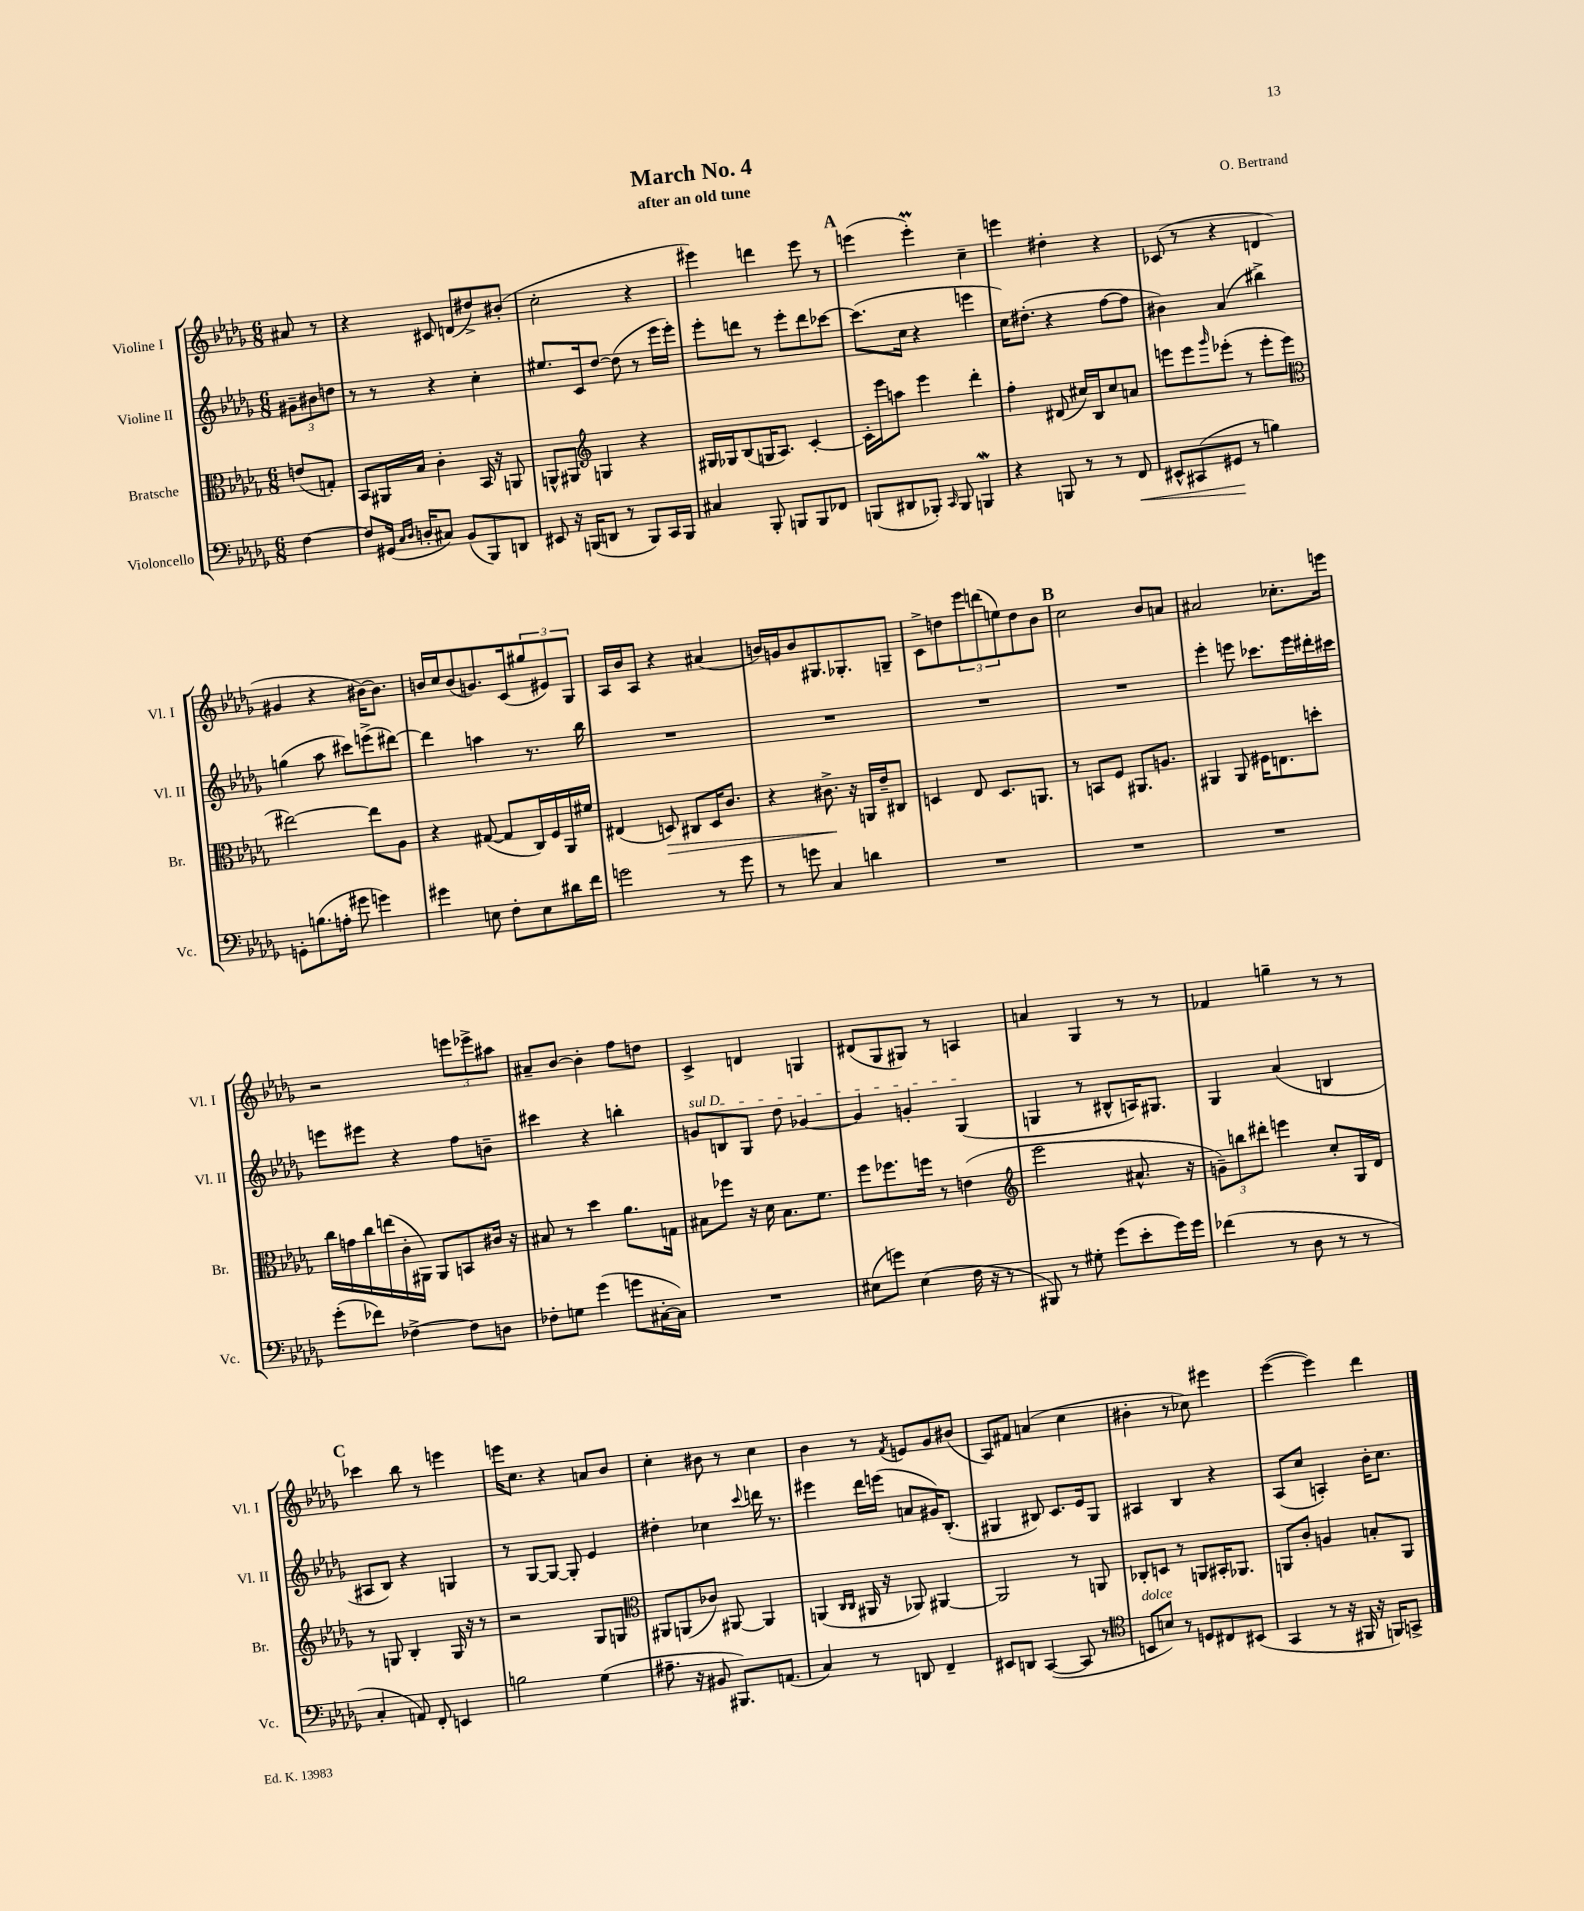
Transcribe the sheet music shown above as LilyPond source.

\header { title = "March No. 4" composer = "O. Bertrand" subtitle = "after an old tune" }
<<
\new StaffGroup <<
\new Staff = "s0" \with { instrumentName = "Violine I" shortInstrumentName = "Vl. I" } {
    \clef treble \key des \major \numericTimeSignature \time 6/8 \partial 4
    ais'8 r8 |
    r4 cis'8 d'8( dis''8->) bis'8-.( |
    c''2-. r4 |
    eis'''4) d'''4 eis'''8 r8 |
    \mark \markup { \bold "A" } e'''4( e'''4-.\prall) c''4-- |
    e'''4 dis''4-. r4 |
    ces'8( r8 r4 d'4 |
    gis'4 r4 bis'16~) bis'8. |
    b'16 c''16 b'8( g'8.) c'16( \tuplet 3/2 { gis''8 eis'8) ges8 } |
    aes16 bes'16 aes8 r4 ais'4( |
    b'16) g'16 b'8 gis8. ges8.-. g8-- |
    c'8-> d''8 \tuplet 3/2 { ees'''8 d'''8( e''8) } d''8 bes'8 |
    \mark \markup { \bold "B" } c''2 bes'8 a'8 |
    ais'2 ces''8.-. e'''16 |
    r2 \tuplet 3/2 { e'''8 ees'''8-> ais''8 } |
    ais'8-- bes'8~ bes'4-. f''8 d''8 |
    c'4-> d'4 g4 |
    dis'8( ges8 gis8) r8 a4 |
    a'4 ges4 r8 r8 |
    fes'4 g''4-- r8 r8 |
    \mark \markup { \bold "C" } ces'''4 bes''8 r8 e'''4 |
    e'''16 c''8. r4 a'8 bes'8 |
    c''4-. bis'8 r8 c''4 |
    bes'4 r8 \acciaccatura { f'8 } e'8 ges'8 bis'8( |
    aes8) fis'8 a'4( c''4 |
    bis'4-. r8 ces''8) eis'''4 |
    ees'''4~( ees'''4) des'''4 \bar "|." |
}
\new Staff = "s1" \with { instrumentName = "Violine II" shortInstrumentName = "Vl. II" } {
    \clef treble \key des \major \numericTimeSignature \time 6/8 \partial 4
    \tuplet 3/2 { gis'8-- bis'8 d''8 } |
    r8 r8 r4 c''4-. |
    eis''8. c'16 des''8~ des''8( r8 ees'''16 ees'''16-.) |
    ees'''8-. d'''8 r8 ees'''8-. d'''8 ces'''8~ |
    \mark \markup { \bold "A" } ces'''8.( c''16 r4 e'''4 |
    c''16) dis''8.-.( r4 f''8~ f''8 |
    bis'4) aes'4( bis''4->) |
    g''4( aes''8 cis'''8) e'''8->( dis'''8~) |
    dis'''4 a''4 r8. bes''16 |
    R2. |
    R2. |
    R2. |
    \mark \markup { \bold "B" } R2. |
    ees'''4-. e'''8 ces'''8. e'''16 dis'''16-. cis'''16 |
    e'''8 eis'''8 r4 f''8 b'8-- |
    cis'''4 r4 b''4-. |
    \once \override TextSpanner.bound-details.left.text = \markup { \italic "sul D" } g'8\startTextSpan b8 ges8 des''8 ges'4~ |
    ges'4 g'4-. ges4\stopTextSpan( |
    g4 r8 bis8-^ a16) gis8. |
    ges4 aes'4( b4 |
    \mark \markup { \bold "C" } ais8 bes8) r4 g4 |
    r8 ges8~ ges8~ ges8-. ees'4 |
    dis''4-. ces''4 \appoggiatura { c'''8 } d'''16 r8. |
    eis'''4 des'''16 e'''16( a'8 gis'16) bes8.-.( |
    gis4 bis8) c'8. ees'16 gis8 |
    ais4 bes4 r4 |
    aes8( c''8 a4-.) bes'16-. c''8. \bar "|." |
}
\new Staff = "s2" \with { instrumentName = "Bratsche" shortInstrumentName = "Br." } {
    \clef alto \key des \major \numericTimeSignature \time 6/8 \partial 4
    e'8( g8-.) |
    bes,8 ais,16 bes16 c'4-. bes,16 r16 a,8 |
    a,8-^ ais,8 \clef treble g4 r4 |
    gis16 ges16 bes8( g16 aes8.) c'4~-. |
    \mark \markup { \bold "A" } c'16-. ees'''16 a''8 ees'''4 des'''4-. |
    f''4-. dis'8( cis''16) bes16 cis''8 a'8 |
    e'''8 e'''8 \grace { ges'''16 } ees'''8-.( r8 ees'''8-. ees'''8 |
    \clef alto eis''2~) eis''8 aes8 |
    r4 gis8~( gis8 c16) f16 aes,16 fis'16 |
    eis4( d8\>) cis8 d16 c'8. |
    r4 cis'8.->\! r16 a,16 ees'16-- cis8 |
    d4 ees8 d8. a,8. |
    \mark \markup { \bold "B" } r8 b,8 f8 ais,8. a8. |
    ais,4 ais,8 fis16 e8. d''8-. |
    c''16 g'16 c''16 e''16( c'16-. ais,16) ais,8 b,8 cis'16 r16 |
    bis8 r8 des''4 aes'8. g16 |
    bis8 fes''8 r16 des'16 bis8. f'8. |
    f''8 fes''8. f''16 r8 e'4( |
    \clef treble ees'''2 ais'8.-^ r16 |
    \tuplet 3/2 { g'8--) b''8 dis'''8-. } e'''4 c''8-. ges16 des'16 |
    \mark \markup { \bold "C" } r8 g8 bes4-. g16 r16 r8 |
    r2 ges8 g8 |
    \clef alto ais,8 a,8( ces'8) ais,8~ ais,4 |
    a,4( \grace { c16 c16 } ais,16 r16 aes,8) ais,4~ |
    ais,2 r8 a,8 |
    ces8-. d8 r8 a,8 bis,16-. aes,8. |
    a,8 c'8-. a4 b8-. a,8 \bar "|." |
}
\new Staff = "s3" \with { instrumentName = "Violoncello" shortInstrumentName = "Vc." } {
    \clef bass \key des \major \numericTimeSignature \time 6/8 \partial 4
    f4~ |
    f8 gis,16( \grace { c16 des16 } d16-. cis8) bes,8( bes,,8) d,8 |
    eis,8 r16 b,,16( d,8 r8 b,,8) c,16 b,,16 |
    cis4 bes,,8-. b,,8 b,,8 fes,8 |
    \mark \markup { \bold "A" } b,,8( dis,8 bes,,8-.) \grace { c,16 } bes,,8 b,,4\mordent |
    r4 b,,8 r8 r8 f,8\< |
    eis,8-^ cis,8( gis,8\! r8 b4) |
    g,8-. b8.( a16-. gis'8 g'4) |
    gis'4 e8 f8-. e8 dis'16 f'16 |
    g'2 r8 g'8 |
    r8 g'8 c4 d'4 |
    R2. |
    \mark \markup { \bold "B" } R2. |
    R2. |
    ges'8-.( fes'8) fes4~-> fes8 d8 |
    fes8-. g8 ges'4( g'8 cis16~-. cis16) |
    R2. |
    eis8( g'8) eis4( f16 r16 r8 |
    bis,,8) r8 gis8-. ges'8( ees'8-. ges'16) ges'16 |
    fes'4( r8 des8 r8 r8 |
    \mark \markup { \bold "C" } c4-. a,8) f,8-. e,4 |
    b2 ges4( |
    ais8.-- r16 bis,8 bis,,8.) a,8.( |
    c4) r8 d,8 f,4-- |
    eis,8 d,8 c,4~( c,8 r8 |
    \clef tenor b,8^\markup { \italic "dolce" } b8) r8 d8 cis8 bis,8( |
    ges,4 r8 r16 fis,16 r16 f,16) g,8-> \bar "|." |
}
>>
>>
\layout { \context { \Score \remove "Bar_number_engraver" } }
